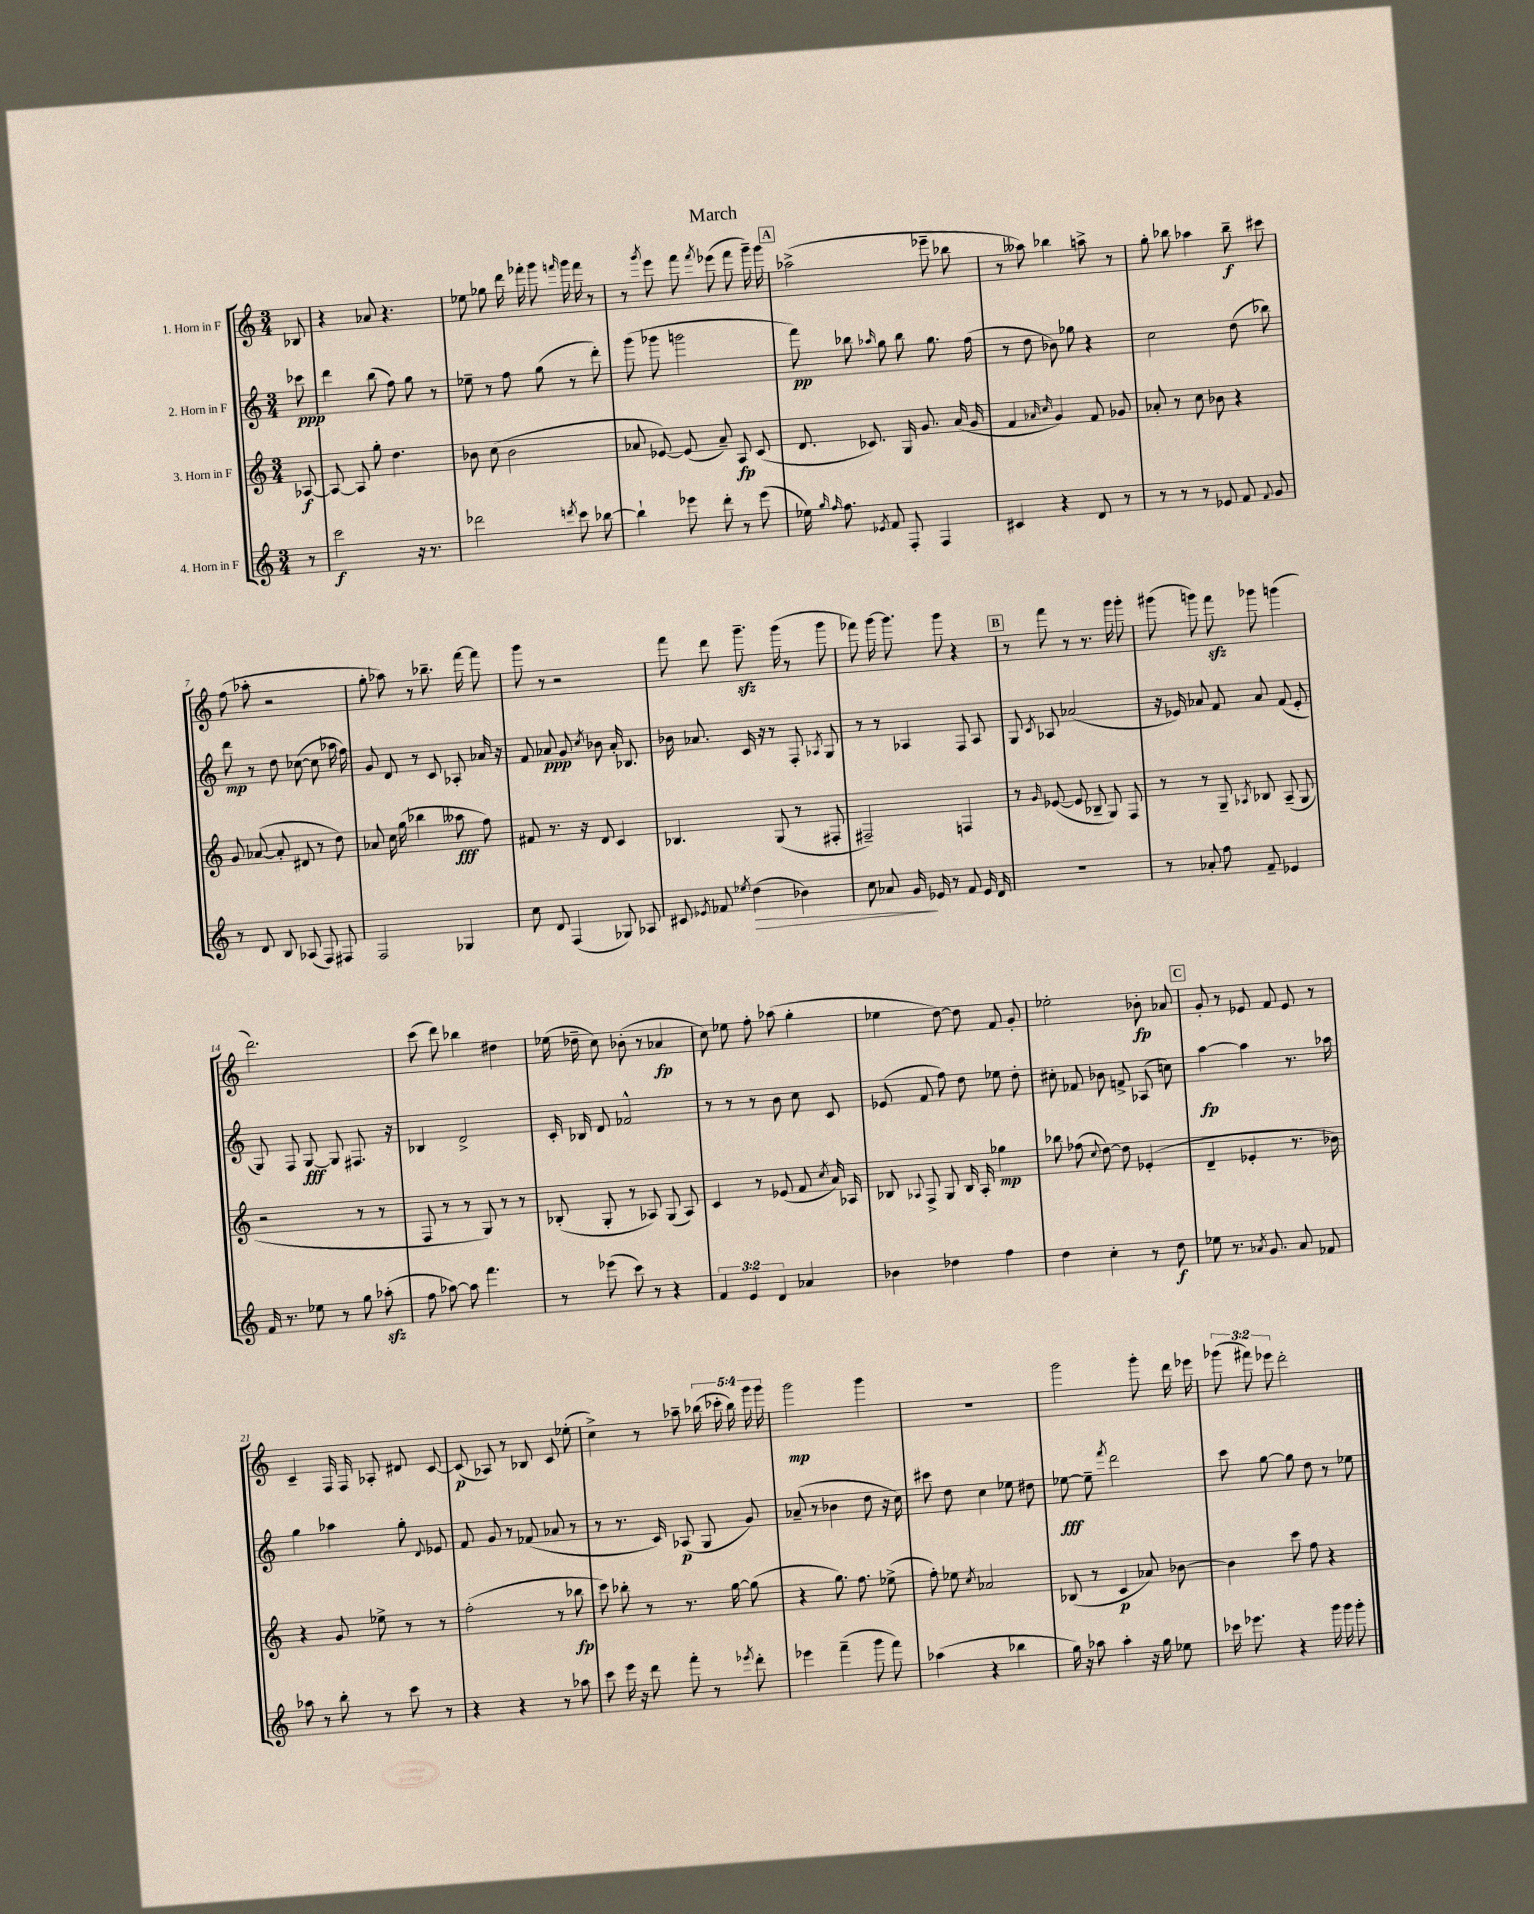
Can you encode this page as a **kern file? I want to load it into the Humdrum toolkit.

**kern	**dynam	**kern	**dynam	**kern	**dynam	**kern	**dynam
*part4	*part4	*part3	*part3	*part2	*part2	*part1	*part1
*staff4	*staff4	*staff3	*staff3	*staff2	*staff2	*staff1	*staff1
*I"4. Horn in F	*	*I"3. Horn in F	*	*I"2. Horn in F	*	*I"1. Horn in F	*
*clefG2	*	*clefG2	*	*clefG2	*	*clefG2	*
*k[]	*	*k[]	*	*k[]	*	*k[]	*
*M3/4	*	*M3/4	*	*M3/4	*	*M3/4	*
=	=	=	=	=	=	=	=
8r	.	[8A-X/	f	8ccc-X\	ppp	8B-X/	.
=1	=1	=1	=1	=1	=1	=1	=1
2ccc\	f	8A-/_	.	4ddd\	.	4r	.
.	.	8A-/]	.	.	.	.	.
.	.	8gg'\	.	(8bb\	.	8a-X/	.
.	.	4.dd\	.	8ff\)	.	4.r	.
16r	.	.	.	8gg\	.	.	.
8.r	.	.	.	.	.	.	.
.	.	.	.	8r	.	.	.
=2	=2	=2	=2	=2	=2	=2	=2
2ddd-X\	.	8b-X\	.	8ee-X~\	.	8ee-X\	.
.	.	(8cc\	.	8r	.	8gg-X\	.
.	.	2b-\	.	8ff\	.	16ddd\	.
.	.	.	.	.	.	16fff-X'\	.
.	.	.	.	(8gg\	.	8ggg\	.
8qdddn/	.	.	.	.	.	16qqfffn/	.
8ccc\	.	.	.	8r	.	16ggg\	.
.	.	.	.	.	.	16fff\	.
[8bb-X\	.	.	.	8ddd'\)	.	8r	.
=3	=3	=3	=3	=3	=3	=3	=3
4bb-`\]	.	8a-X/	.	(8ggg\	.	8r	.
.	.	.	.	.	.	8qggg/	.
.	.	[8e-X/)	.	8ggg-X\	.	8eee\	.
8eee-X\	.	(8e-/]	.	2gggn\	.	8fff\	.
.	.	.	.	.	.	8qfff/	.
8ddd'\	.	8a-~/)	.	.	.	(8eee-X\	.
8r	.	8A/	fp	.	.	8fff\	.
(8eee-\	.	(8c/	.	.	.	16ggg~\)	.
.	.	.	.	.	.	16ggg\	.
!!LO:REH:place=s1:t=A
=4	=4	=4	=4	=4	=4	=4	=4
16ee-X\)	.	8.d/	.	8fff\)	pp	(2aa-X^\	.
16qqgg/	.	.	.	.	.	.	.
16qqff/	.	.	.	.	.	.	.
8.ff\	.	.	.	.	.	.	.
.	.	.	.	8bb-X\	.	.	.
.	.	8.c-X/)	.	.	.	.	.
8qe-X/	.	.	.	16qqaa-X/	.	.	.
8f/	.	.	.	8gg\	.	.	.
8F'/	.	16G/	.	8bb-\	.	.	.
.	.	8.g/	.	.	.	.	.
4F/	.	.	.	8.gg\	.	8eee-X~\	.
.	.	(16a/	.	.	.	8bb-X\	.
.	.	16g/	.	(16ff\	.	.	.
=5	=5	=5	=5	=5	=5	=5	=5
4c#X/	.	4f/	.	8r	.	8r	.
.	.	.	.	8dd\	.	8aa--X\)	.
.	.	16qqa-X/	.	.	.	.	.
.	.	16qqcc/	.	.	.	.	.
4r	.	4g/)	.	8b-X\)	.	4bb-X\	.
.	.	.	.	8gg-X\	.	.	.
8d/	.	8f/	.	4r	.	8aan^\	.
8r	.	8g-X/	.	.	.	8r	.
=6	=6	=6	=6	=6	=6	=6	=6
8r	.	8a-X'/	.	2cc\	.	8gg'\	.
8r	.	8r	.	.	.	8bb-X\	.
8r	.	8cc\	.	.	.	4aa-X\	.
8e-X/	.	8b-X\	.	.	.	.	.
8f/	.	4r	.	(8dd\	.	8bb-~\	f
8qqf/	.	.	.	.	.	.	.
8g/	.	.	.	8bb-X\)	.	8ccc#X\	.
!!LO:LB:g=z
=7	=7	=7	=7	=7	=7	=7	=7
8r	.	8g/	.	8ddd\	mp	(8ff\	.
8d/	.	([8a-X/	.	8r	.	8aa-X'\	.
8B/	.	8a-'/]	.	8dd\	.	2r	.
(8A-X/	.	8d#X/	.	([8cc-X\	.	.	.
8F/)	.	8r	.	8cc-\]	.	.	.
8F#X/	.	8dd\)	.	16aa-X\	.	.	.
.	.	.	.	16ff\)	.	.	.
=8	=8	=8	=8	=8	=8	=8	=8
2F/	.	8a-X/	.	8g/	.	8gg'\	.
.	.	16cc\	.	8d/	.	8aa-X\)	.
.	.	(16gg\	.	.	.	.	.
.	.	4bb-X\	.	8r	.	8r	.
.	.	.	.	8c/	.	8.bb-X~\	.
4G-X/	.	8aa--X\	fff	8A-X'/	.	.	.
.	.	.	.	.	.	[16fff\	.
.	.	8ff\)	.	16a-X/	.	8fff\]	.
.	.	.	.	16r	.	.	.
=9	=9	=9	=9	=9	=9	=9	=9
8cc\	.	8f#X/	.	8f/	.	8ggg\	.
8d/	.	8.r	.	8a-X/	ppp	8r	.
(4F/	.	.	.	8g/	.	2r	.
.	.	16r	.	.	.	.	.
.	.	.	.	8qcc/	.	.	.
.	.	8d/	.	8b-X\	.	.	.
8G-X/)	.	4c/	.	16a-'/	.	.	.
.	.	.	.	8.B-X/	.	.	.
8A-X/	.	.	.	.	.	.	.
=10	=10	=10	=10	=10	=10	=10	=10
8c#X/	.	4.B-X/	.	16b-X\	.	8fff\	.
.	.	.	.	8.a-X/	.	.	.
8qe-X/	.	.	.	.	.	.	.
8f-X/	.	.	.	.	.	8ddd\	.
8qee-X/	.	.	.	.	.	.	.
!	!LO:HP:b	!	!	!	!	!	!
(4dd\	>	.	.	16c/	.	8.gggzz~\	.
.	.	.	.	16r	.	.	.
.	.	(8G/	.	8r	.	.	.
.	.	.	.	.	.	(16ggg\	.
4b-X\)	.	8r	.	8F'/	.	8r	.
.	.	.	.	8qA-X/	.	.	.
.	.	8F#X'/	.	8G/	.	8ggg\	.
=11	=11	=11	=11	=11	=11	=11	=11
8cc\	.	2F#X~/)	.	8r	.	8fff-X\)	.
8a-X/	.	.	.	8r	.	[16ggg\	.
.	.	.	.	.	.	8.ggg\]	.
16g/	.	.	.	4A-X/	.	.	.
16e-X/	]	.	.	.	.	.	.
8r	.	.	.	.	.	8ggg\	.
8f/	.	4Fn/	.	8F/	.	4r	.
16e-/	.	.	.	8A-/	.	.	.
16d/	.	.	.	.	.	.	.
!!LO:REH:place=s1:t=B
=12	=12	=12	=12	=12	=12	=12	=12
2.r	.	8r	.	8G/	.	8r	.
.	.	16qqg/	.	8qc/	.	.	.
.	.	([8e-X/	.	8A-X/	.	8fff\	.
.	.	8e-/]	.	(2a-X/	.	8r	.
.	.	8B-X~/	.	.	.	8.r	.
.	.	8G/)	.	.	.	.	.
.	.	.	.	.	.	16ggg\	.
.	.	8F/	.	.	.	8ggg'\	.
=13	=13	=13	=13	=13	=13	=13	=13
8r	.	8r	.	16r	.	(8ggg#X\	.
.	.	.	.	16e-X/)	.	.	.
8a-X'/	.	8r	.	8a-X/	.	8gggn\)	.
8ff\	.	8G~/	.	8f/	.	8fffzz\	.
.	.	8qA-X/	.	.	.	.	.
8f~/	.	8B-X/	.	8a-/	.	8ggg-X\	.
4e-X/	.	(8A-~/	.	(8f/	.	(4gggn\	.
.	.	8G/	.	8e-'/	.	.	.
!!LO:LB:g=z
=14	=14	=14	=14	=14	=14	=14	=14
16f/	.	2r	.	8G/)	.	2.ddd\)	.
8.r	.	.	.	.	.	.	.
.	.	.	.	8F/	.	.	.
8ee-X\	.	.	.	[8G/	fff	.	.
8r	.	.	.	8G/]	.	.	.
8gg\	.	8r	.	8.F#X/	.	.	.
(8aa-Xzz'\	.	8r	.	.	.	.	.
.	.	.	.	16r	.	.	.
=15	=15	=15	=15	=15	=15	=15	=15
8ff\	.	8F/	.	4B-X/	.	(8ccc\	.
[8aa-X\)	.	8r	.	.	.	8ddd\)	.
8aa-\]	.	8r	.	2d^/	.	4bb-X\	.
4.fff\	.	8G/)	.	.	.	.	.
.	.	8r	.	.	.	4dd#X\	.
.	.	8r	.	.	.	.	.
=16	=16	=16	=16	=16	=16	=16	=16
8r	.	(8B-X'/	.	16c'/	.	(16ee-X\	.
.	.	.	.	16B-X/	.	16dd-X~\	.
(8eee-X\	.	8G'/	.	8d/	.	8cc\)	.
8ccc\)	.	8r	.	2f-X^^/	.	(8b-X'\	.
8r	.	8A-X/)	.	.	.	8r	.
4r	.	(8G/	.	.	.	4a-X/	fp
.	.	8A-/)	.	.	.	.	.
=17	=17	=17	=17	=17	=17	=17	=17
6f/	.	4c/	.	8r	.	8cc\)	.
.	.	.	.	8r	.	8ee-X\	.
6e/	.	.	.	.	.	.	.
.	.	8r	.	8r	.	8ff'\	.
6d/	.	.	.	.	.	.	.
.	.	(8e-X/	.	8b\	.	(8aa-X\	.
4a-X/	.	8f/	.	8cc\	.	4gg'\	.
.	.	8qcc/	.	.	.	.	.
.	.	16a/)	.	8c/	.	.	.
.	.	16A-X/	.	.	.	.	.
=18	=18	=18	=18	=18	=18	=18	=18
4b-X\	.	8B-X/	.	(8e-X/	.	4ee-X\	.
.	.	8qqA-X/	.	.	.	.	.
.	.	8F^/	.	8f/	.	.	.
4dd-X\	.	8G/	.	8ff\)	.	[8dd\)	.
.	.	16B-/	.	8dd\	.	8dd\]	.
.	.	16A-'/	.	.	.	.	.
4ff\	.	4gg-X\	mp	8ee-X\	.	8f/	.
.	.	.	.	8dd'\	.	8g'/	.
=19	=19	=19	=19	=19	=19	=19	=19
4dd\	.	8bb-X\	.	8cc#X'\	.	2ee-X'\	.
.	.	(8ff-X\	.	8f-X/	.	.	.
.	.	8qqcc/	.	.	.	.	.
4cc'\	.	[8dd\)	.	8b-X\	.	.	.
.	.	8dd\]	.	8fn^/	.	.	.
8r	.	(4e-X'/	.	(8A-X/	.	8b-X'\	fp
8dd\	f	.	.	8ccn\)	.	8a-X/	.
!!LO:REH:place=s1:t=C
=20	=20	=20	=20	=20	=20	=20	=20
8ee-X\	.	4d~/	.	[4aa\	fp	8g'/	.
8.r	.	.	.	.	.	8r	.
.	.	4e-X'/	.	4aa\]	.	8e-X/	.
8qa-X/	.	.	.	.	.	.	.
8.g/	.	.	.	.	.	.	.
.	.	.	.	.	.	8f/	.
8a-/	.	8.r	.	8.r	.	8e-/	.
8f-X/	.	.	.	.	.	8r	.
.	.	16b-X\)	.	16aa-X\	.	.	.
!!LO:LB:g=z
=21	=21	=21	=21	=21	=21	=21	=21
8aa-X\	.	4r	.	4gg\	.	4c~/	.
8r	.	.	.	.	.	.	.
8bb'\	.	8g/	.	4aa-X\	.	16F/	.
.	.	.	.	.	.	16F/	.
8r	.	8ee-X^\	.	.	.	8A-X'/	.
8ccc\	.	8r	.	8gg'\	.	8d#X/	.
.	.	.	.	8qqd/	.	.	.
8r	.	8r	.	8e-X/	.	[8c/	.
=22	=22	=22	=22	=22	=22	=22	=22
4r	.	(2ff'\	.	8f/	.	(8c/]	p
.	.	.	.	8g/	.	8A-X/)	.
4r	.	.	.	8r	.	8r	.
.	.	.	.	(8f-X/	.	8B-X/	.
8r	.	8r	.	8a-X/	.	8c/	.
8aa-X\	.	8bb-X\	fp	8r	.	(8ee-X'\	.
=23	=23	=23	=23	=23	=23	=23	=23
8ccc\	.	8ccc\)	.	8r	.	4cc^\)	.
16eee\	.	8bb-X'\	.	8.r	.	.	.
16r	.	.	.	.	.	.	.
8ddd\	.	8r	.	.	.	8r	.
.	.	.	.	16c/)	.	.	.
8fff'\	.	8.r	.	(8A-X/	p	8aa-X~\	.
8r	.	.	.	8G/	.	(20bb-X\	.
.	.	.	.	.	.	20ccc-X'\	.
.	.	[16gg\	.	.	.	.	.
.	.	.	.	.	.	20bb-\)	.
8qeee-X/	.	.	.	.	.	.	.
8ddd'\	.	(8gg\]	.	8g/)	.	.	.
.	.	.	.	.	.	20ggg\	.
.	.	.	.	.	.	20ggg\	.
=24	=24	=24	=24	=24	=24	=24	=24
4eee-X\	.	4r	.	(8a-X~/	.	2ggg\	mp
.	.	.	.	8r	.	.	.
(4fff~\	.	8.gg\)	.	4b-X\	.	.	.
.	.	8.ff\	.	.	.	.	.
8ggg\	.	.	.	8dd\	.	4ggg\	.
8fff\)	.	(8ee-X^\	.	16r	.	.	.
.	.	.	.	16cc\)	.	.	.
=25	=25	=25	=25	=25	=25	=25	=25
(4aa-X\	.	8ff'\)	.	8ccc#X\	.	2.r	.
.	.	8ee-X\	.	8dd\	.	.	.
.	.	8qcc/	.	.	.	.	.
4r	.	2a-X/	.	4cc\	.	.	.
4bb-X\	.	.	.	8ee-X\	.	.	.
.	.	.	.	8dd#X\	.	.	.
=26	=26	=26	=26	=26	=26	=26	=26
16gg\)	.	(8B-X/	.	[8ee-X\	fff	2ggg\	.
16r	.	.	.	.	.	.	.
8aa-X\	.	8r	.	8ee-~\]	.	.	.
.	.	.	.	8qfff/	.	.	.
4aa-'\	.	4c/	p	2ddd\	.	.	.
16r	.	8a-X/)	.	.	.	8ggg'\	.
16gg\	.	.	.	.	.	.	.
8ee-X\	.	[8b-X\	.	.	.	16ddd\	.
.	.	.	.	.	.	16eee-X\	.
=27	=27	=27	=27	=27	=27	=27	=27
16ccc-X\	.	4b-\]	.	8ccc\	.	(12ggg-X\	.
8.eee-X\	.	.	.	.	.	.	.
.	.	.	.	.	.	12fff#X\)	.
.	.	.	.	[8gg\	.	.	.
.	.	.	.	.	.	12eee-X\	.
4r	.	8ccc\	.	8gg\]	.	2ddd'\	.
.	.	8ff\	.	8dd\	.	.	.
16ggg\	.	4r	.	8r	.	.	.
16ggg\	.	.	.	.	.	.	.
8ggg'\	.	.	.	8ee-X\	.	.	.
==	==	==	==	==	==	==	==
*-	*-	*-	*-	*-	*-	*-	*-
